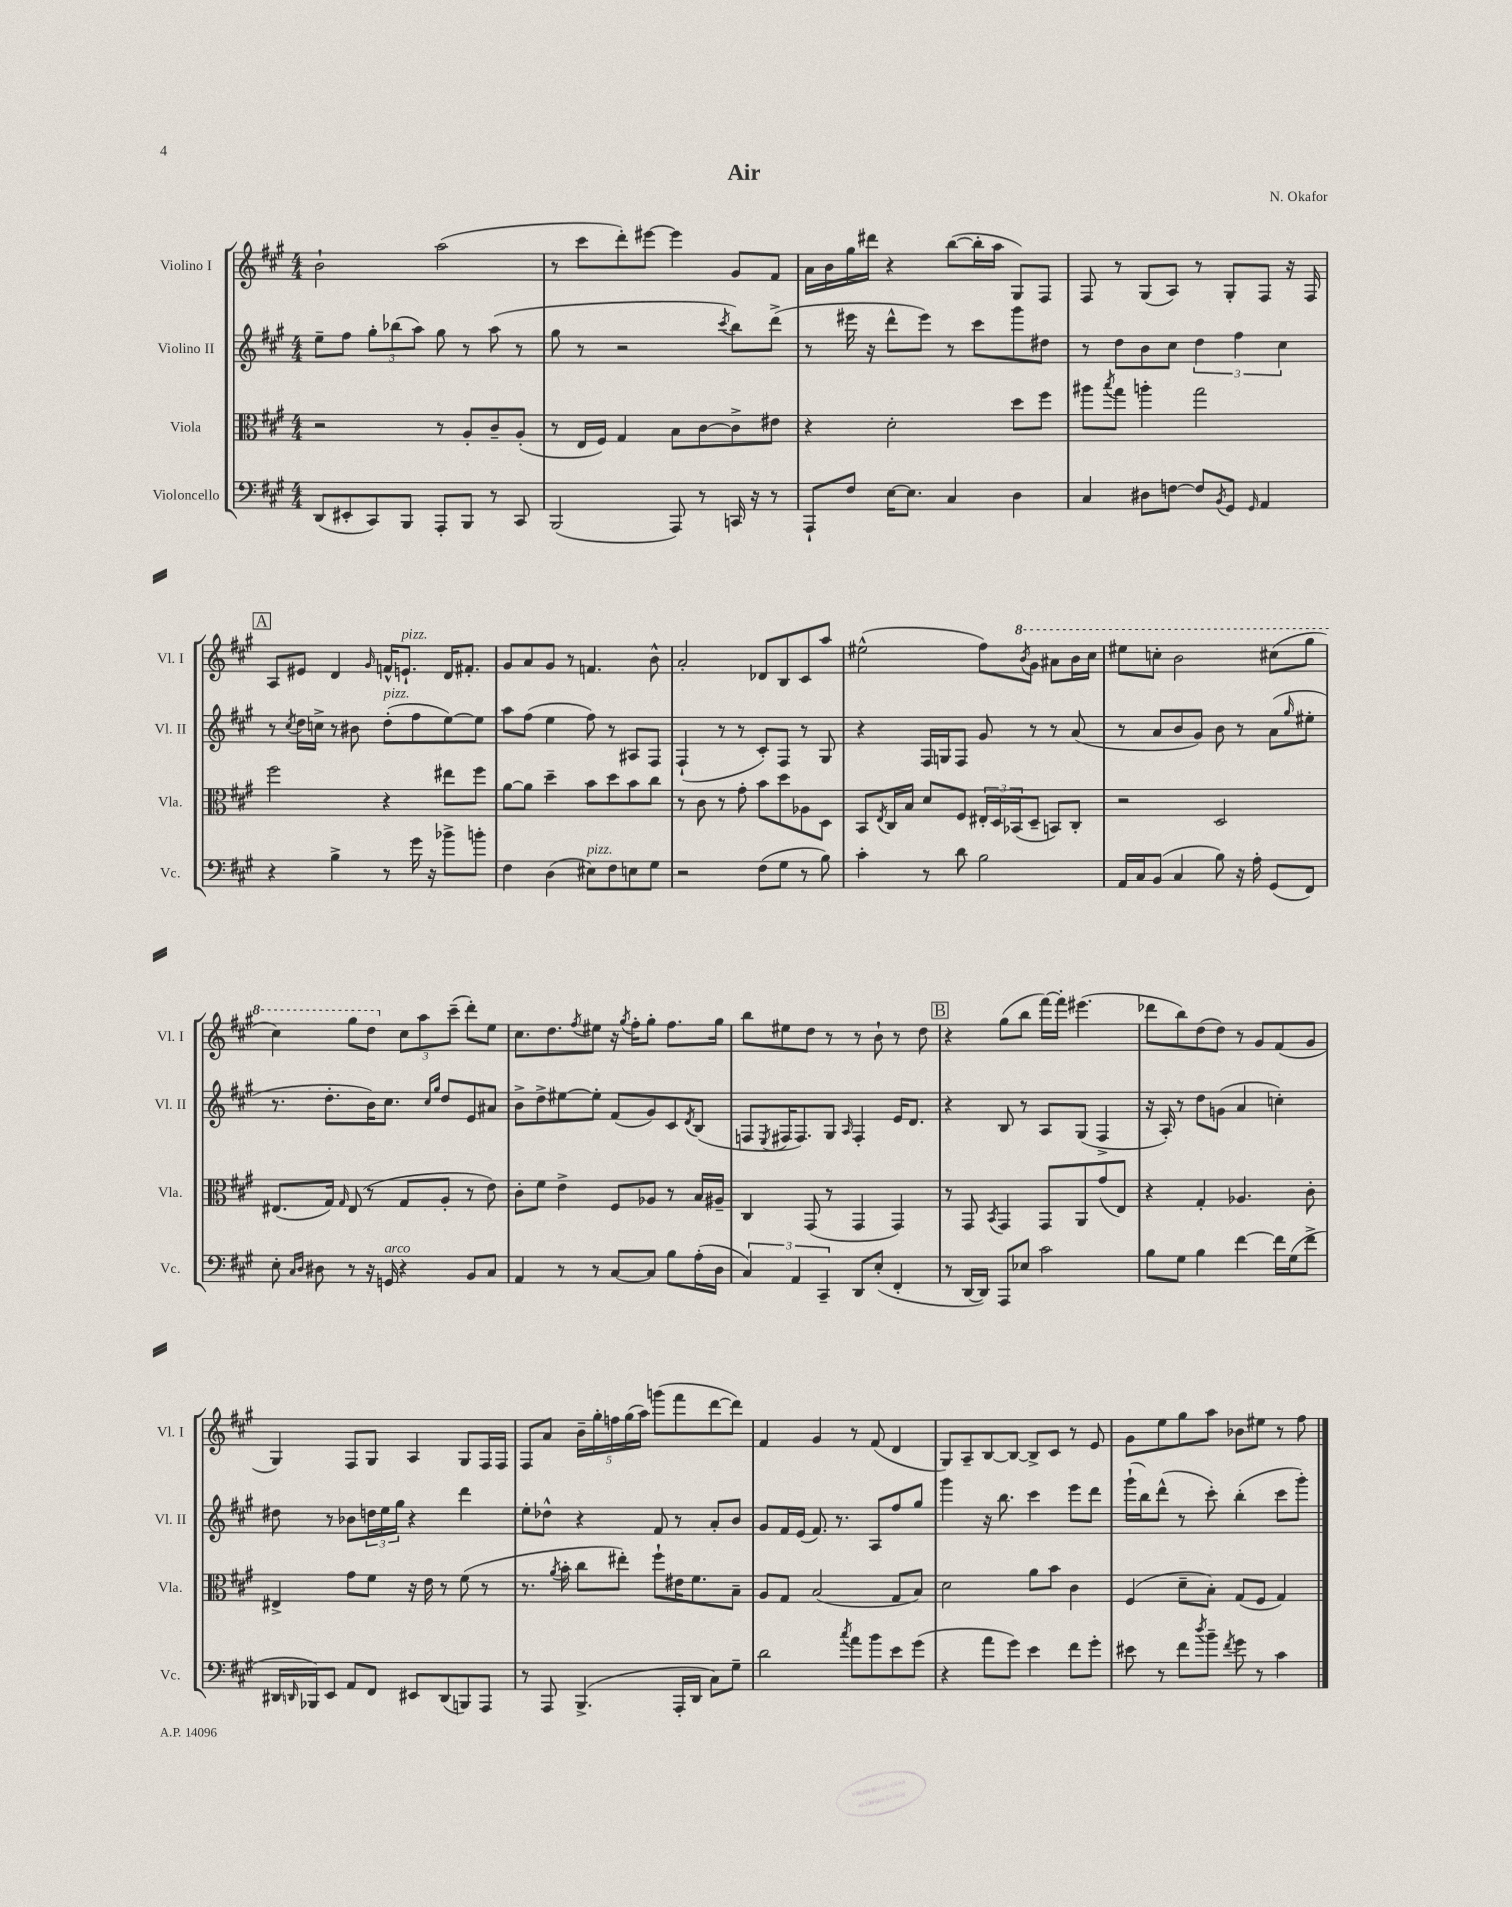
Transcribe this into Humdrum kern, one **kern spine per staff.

**kern	**kern	**kern	**kern
*staff4	*staff3	*staff2	*staff1
*clefF4	*clefC3	*clefG2	*clefG2
*k[f#c#g#]	*k[f#c#g#]	*k[f#c#g#]	*k[f#c#g#]
*M4/4	*M4/4	*M4/4	*M4/4
(8DD/L	2r	8ee~\L	2b`\
8EE#'/	.	8ff#\J	.
8CC#/)	.	12gg#'\L	.
.	.	(12bb-\	.
8BBB/J	.	.	.
.	.	12aa\J)	.
8AAA'/L	8r	8gg#\	(2aa\
8BBB/J	8A'/L	8r	.
8r	8c#~/	(8aa\	.
8CC#/	(8A'/J	8r	.
=	=	=	=
(2BBB/	8r	8gg#\	8r
.	16E/LL	8r	8ccc#\L
.	16F#/JJ)	.	.
.	4G#/	2r	8ddd'\)
.	.	.	[8eee#\J
8AAA/)	8B\L	.	4eee#\]
8r	[8c#\	.	.
.	.	8qccc#/	.
16CC/	8c#^\]	8bb\L)	8g#/L
16r	.	.	.
8r	8e#\J	(8ddd^\J	8f#/J
=	=	=	=
8AAA`/L	4r	8r	16a\LL
.	.	.	16b\
8F#/J	.	16eee#\	16gg#\
.	.	16r	16ddd#\JJ
[16E\LK	2d'\	8ddd^^\L	4r
8.E\]J	.	.	.
.	.	8eee#\J)	.
4C#/	.	8r	([8bb\L
.	.	8ccc#\L	16bb'\]L
.	.	.	16aa\JJ
4D\	8dd\L	8ggg#\	8G#/L)
.	8ff#\J	8dd#\J	8F#/J
=	=	=	=
4C#/	8aa#\L	8r	8F#/
.	8qbb/	.	.
.	8gg#\J	8dd\L	8r
8D#\L	4aa'\	8b\	(8G#/L
[8F\J	.	8cc#\J	8A/J)
8F/]L	2gg#\	6dd\	8r
8qBB/	.	.	.
8GG#/J	.	.	8G#'/L
.	.	6ff#\	.
16qqGG#/	.	.	.
4AA/	.	.	8F#/J
.	.	6cc#\	.
.	.	.	16r
.	.	.	16F#/
=	=	=	=
4r	2ff#\	8r	8A/L
.	.	8qcc#/	.
.	.	16dd\LL	8e#/J
.	.	16cc^\JJ	.
4B^\	.	8r	4d/
.	.	8b#\	.
.	.	.	16qqg#/
8r	4r	(8dd'\L	16f^^/LK
.	.	.	8.e`/J
16g#\	.	8ff#\	.
16r	.	.	.
8b-^\L	8ee#\L	[8ee\)	16d/LK
.	.	.	8.f#'/J
8b'\J	8ff#\J	8ee\]J	.
=	=	=	=
4F#\	[8a\L	8aa\L	8g#/L
.	8a\]J	(8ff#\J	8a/
(4D\	4dd~\	4ee\	8g#/J
.	.	.	8r
8E#\L)	8b\L	8ff#\)	4.f/
8F#\	8dd\	8r	.
8E\	8b\	8A#/L	.
8G#\J	8cc#\J	8F#/J	8b^^\
=	=	=	=
2r	8r	(4F#`/	2a'/
.	8c#\	.	.
.	8r	8r	.
.	8g#'\	8r	.
(8F#\L	8b\L	8c#'/L)	8d-/L
8G#\J	8dd\	8F#/J	8B/
8r	8A-\	8r	8c#/
8B\)	8D\J	8G#/	8aa/J
=	=	=	=
4c#'\	8BB/L	4r	(2ee#^^\
.	8qE/	.	.
.	16C#/L	.	.
.	16B/JJ	.	.
8r	8d/L	16F#/LL	.
.	.	16G/J	.
8d\	8F#/J	8F#/J	.
2B\	24E#'/LL	8g#/	8ff#\L)
.	24D/	.	.
.	(24BB-/J	.	.
.	.	.	8qbb/
.	8D~/J	8r	8gg#\J
.	8BB/L)	8r	8aa#\L
.	8C#'/J	(8a/	16bb\L
.	.	.	16ccc#\JJ
=	=	=	=
16AA/LL	2r	8r	8eee#\L
16C#/J	.	.	.
(8BB/J	.	8a/L	8ccc'\J
4C#/	.	8b/	2bb\
.	.	8g#/J)	.
8B\)	2D/	8b\	.
16r	.	8r	.
16A'\	.	.	.
(8GG#/L	.	(8a\L	(8ccc#\L
.	.	16qqgg#/	.
8FF#/J)	.	8ee#'\J	8ggg#\J
=	=	=	=
8E'\	(8.E#/L	8.r	4ccc#\)
16qqC#/LL	.	.	.
16qqD/JJ	.	.	.
8D#\	.	.	.
.	16G#/Jk)	8.dd'\L	.
.	16qqG#/	.	.
8r	(8E#/	.	8ggg#\L
16r	8r	16b\K)	8ddd\J
16GG/	.	8.cc#\J	.
4r	8G#/L	.	12cc#\L
.	.	.	12aa\
.	.	16qqcc#/LL	.
.	.	16qqgg#/JJ	.
.	8A'/J	8dd/L	.
.	.	.	(12ccc#~\J
8BB/L	8r	8e/	8ddd'\L)
8C#/J	8e\)	8a#/J	8ee\J
=	=	=	=
4AA/	8c#'\L	8b^\L	8.cc#\L
.	8f#\J	8dd^\	.
.	.	.	8.dd\
8r	4e^\	[8ee#\	.
.	.	.	8qff#/
8r	.	8ee#'\]J	8ee#\J
[8C#/L	8F#/L	(8f#/L	16r
.	.	.	8qgg#/
.	.	.	16ff#'\LK
8C#/]J	8A-/J	8g#/)	8gg#'\J
8B\L	8r	8c#/	8.ff#\L
.	.	8qd/	.
(16A'\L	16B/LL	(8B/J	.
16D\JJ	16A#~/JJ	.	16gg#\Jk
=	=	=	=
6C#/)	4C#/	8F/L	8bb\L
.	.	8qE/	.
.	.	16F#/K	8ee#\
6AA/	.	.	.
.	.	8.F#/)	.
.	(8GG#/	.	8dd\J
6CC#~/	.	.	.
.	8r	8G#/J	8r
.	.	16qqA/	.
8DD/L	4GG#/	4F#'/	8r
(8E'/J	.	.	8b`\
4FF#'/	4GG#/)	16e/LK	8r
.	.	8.d/J	.
.	.	.	8dd\
=	=	=	=
8r	8r	4r	4r
[16DD/LL	8GG#/	.	.
16DD/]JJ)	.	.	.
.	8qBB/	.	.
8AAA/L	4GG#/	8B/	(8gg#\L
8E-/J	.	8r	8bb\J
2c#\	8GG#/L	8A/L	[16fff#\LL)
.	.	.	16fff#'\]JJ
.	8AA/	(8G#/J	(4.eee#\
.	(8g#/	4F#^/	.
.	8E/J)	.	.
=	=	=	=
8B\L	4r	16r	8ddd-\L
.	.	16A'/)	.
8G#\J	.	8r	8bb\)
4B\	4G#'/	8dd\L	(8dd\
.	.	(8g\J	8dd\J)
[4f#\	4.A-/	4a/	8r
.	.	.	8g#/L
16f#\]LL	.	4cc'\)	(8f#/
(16G#\J	.	.	.
8f#^\J	8c#'\	.	8g#/J
=	=	=	=
16DD#/LL	4E#^/	8dd#\	4G#/)
16qqDD/	.	.	.
16BBB-/J)	.	.	.
8EE/J	.	8r	.
8AA/L	8g#\L	8b-\L	8F#/L
8FF#/J	8f#\J	24dd\L	8G#/J
.	.	24ee\	.
.	.	24gg#\JJ	.
8EE#/L	16r	4r	4A/
.	16e\	.	.
(8DD/	8r	.	.
8BBB/)	(8f#\	4ddd\	8G#/L
8AAA/J	8r	.	16F#/L
.	.	.	16F#/JJ
=	=	=	=
8r	8.r	8ee'\L	8F#/L
8AAA/	.	8dd-^^\J	8a/J
.	8qa/	.	.
.	16b'\	.	.
(4.BBB^/	8cc#\L	4r	20b~\LL
.	.	.	20gg#'\
.	.	.	20ff\
.	8ee#'\J)	.	.
.	.	.	(20gg#\
.	.	.	20aa\JJ)
.	8ff#`\L	8f#/	(8ggg\L
16AAA'/LL	16e#\K	8r	8fff#\
16DD/JJ	8.f#\	.	.
8C#\L)	.	8a'/L	[8ddd\
8G#~\J	8B~\J	8b/J	8ddd\]J)
=	=	=	=
2d\	8A/L	8g#/L	4f#/
.	8G#/J	16f#/L	.
.	.	(16e/JJ	.
.	(2B/	8.f#/)	4g#/
.	.	8.r	.
8qcc#/	.	.	.
8a\L	.	.	8r
8b\	.	8A/L	(8f#/
8e\	8G#/L	8ff#/	4d/
(8g#\J	8B/J)	8gg#/J	.
=	=	=	=
4r	2d\	4ggg#\	8G#/L)
.	.	.	8A~/
8a\L	.	16r	[8B/
.	.	8.bb\	.
8g#\J)	.	.	8B/_J
4e\	8a\L	4ccc#\	8B^/]L
.	8b\J	.	8c#/J
8f#\L	4c#\	8eee\L	8r
8g#'\J	.	8ddd\J	8e/
=	=	=	=
8e#\	(4F#/	(16ggg#`\LL	8g#\L
.	.	16bb\J)	.
8r	.	(8ddd^^\J	8ee\
8f#\L	8d~\L	8r	8gg#\
8qdd/	.	.	.
8b~\J	8B'\J)	8ccc#'\)	8aa\J
8qf#/	.	.	.
8g#\	(8G#/L	(4bb'\	8b-\L
8r	8F#/J	.	8ee#\J
4c#\	4G#/)	8ccc#\L	8r
.	.	8ggg#'\J)	8ff#\
==	==	==	==
*-	*-	*-	*-
